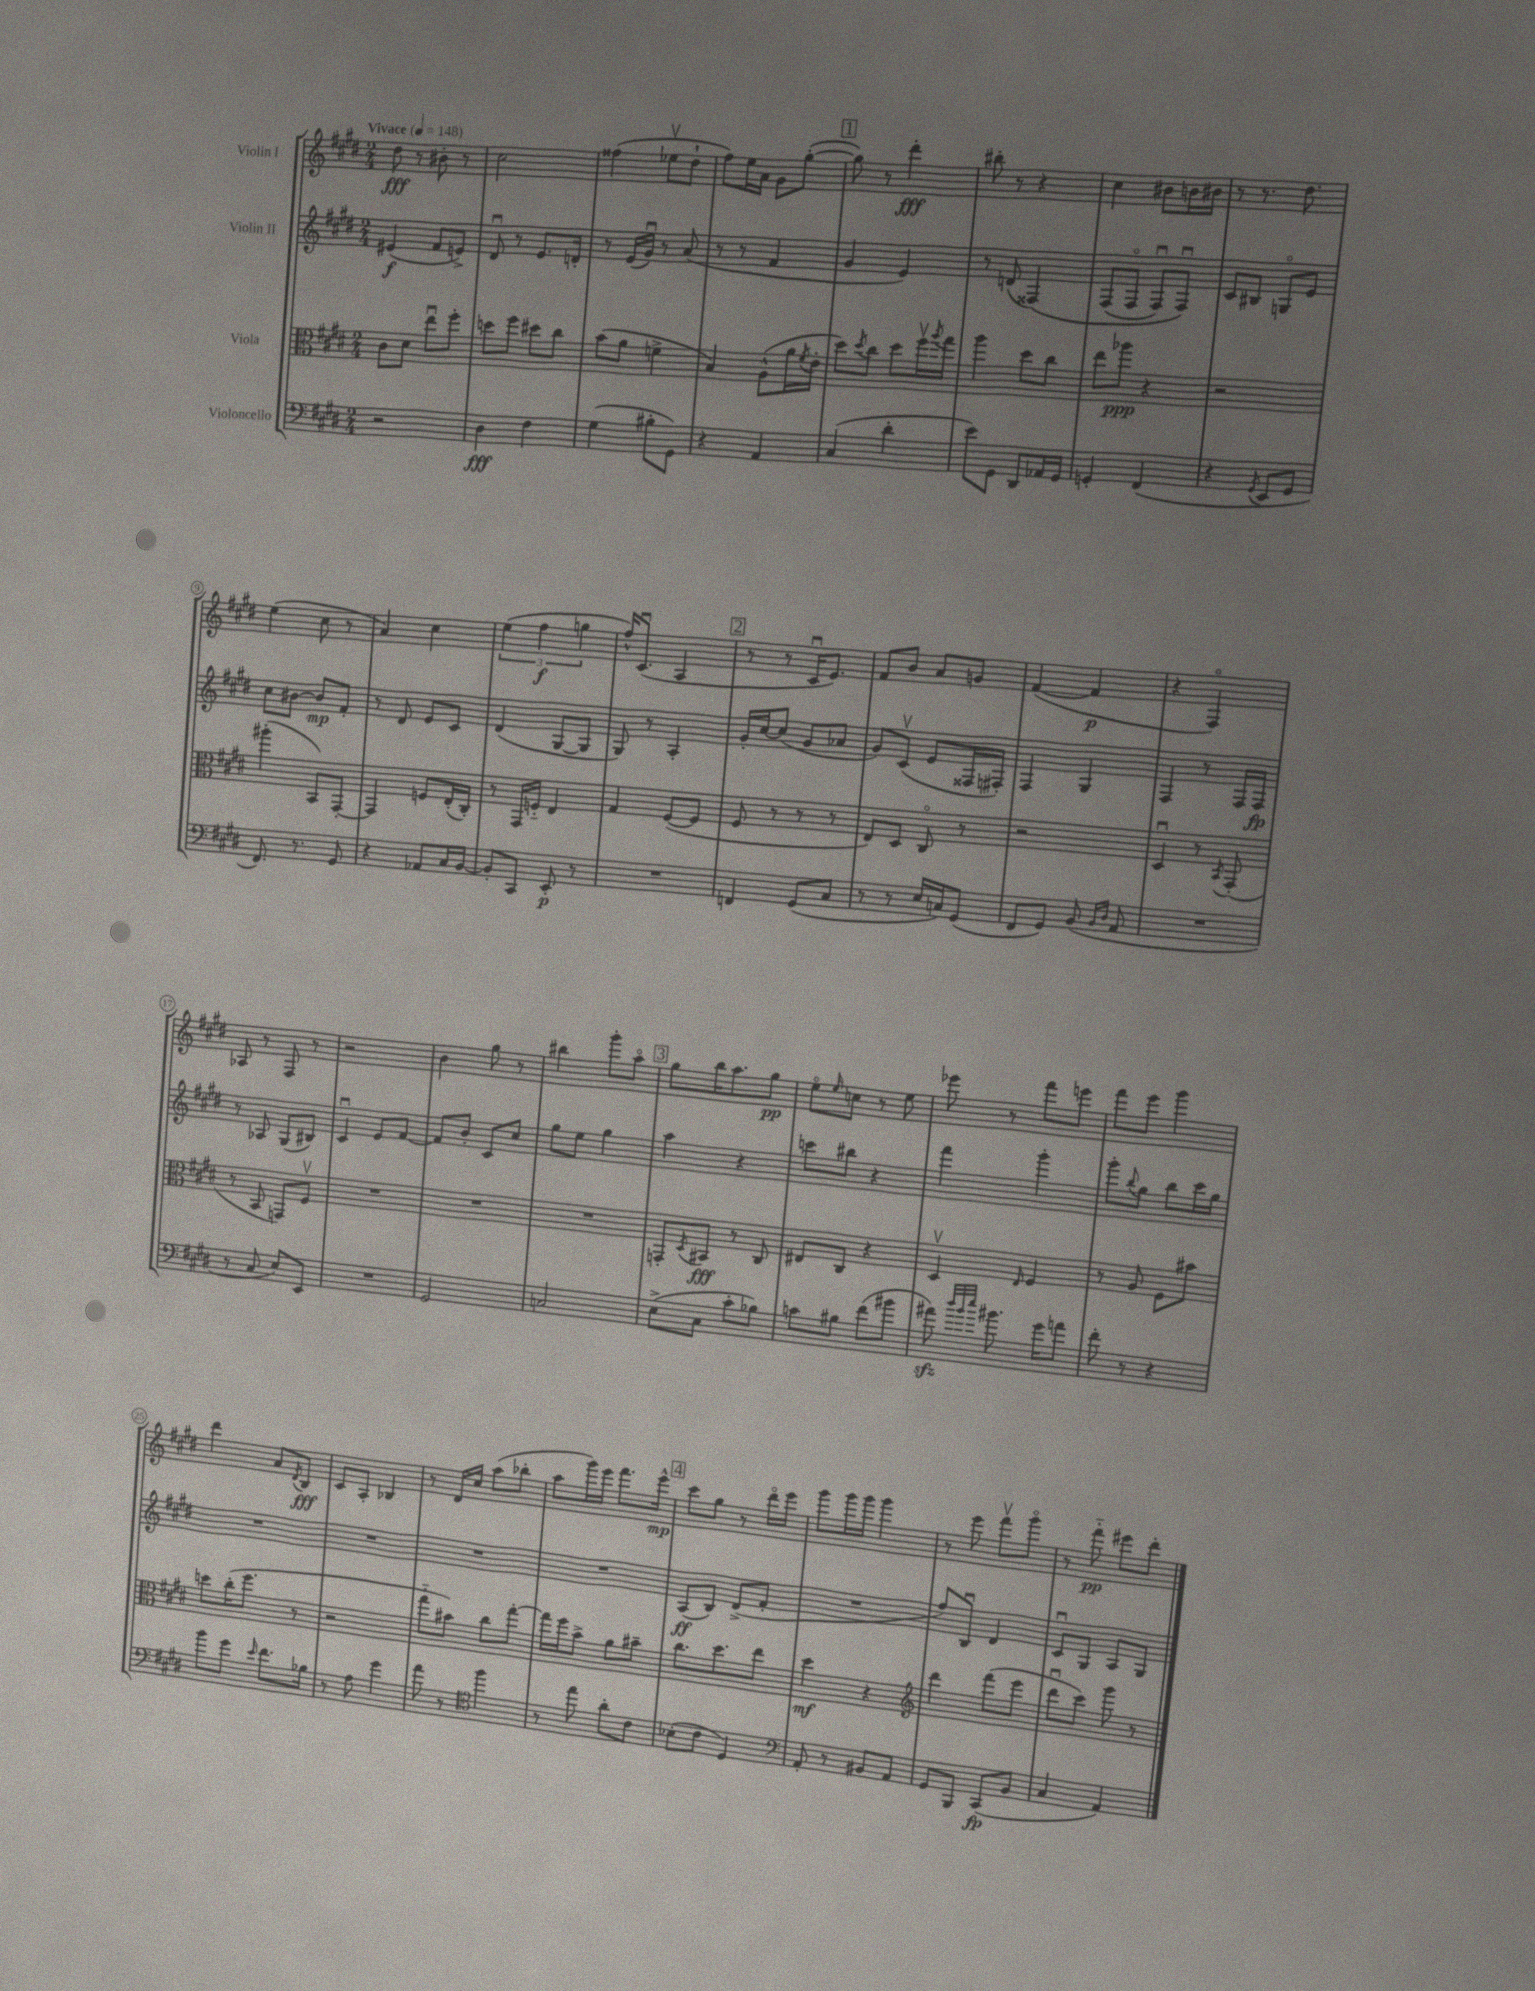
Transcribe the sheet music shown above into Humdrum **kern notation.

**kern	**kern	**kern	**kern
*staff4	*staff3	*staff2	*staff1
*clefF4	*clefC3	*clefG2	*clefG2
*k[f#c#g#d#]	*k[f#c#g#d#]	*k[f#c#g#d#]	*k[f#c#g#d#]
*M2/4	*M2/4	*M2/4	*M2/4
*MM148	*MM148	*MM148	*MM148
2r	8c#\L	(4e#/	8dd#\
.	8d#\J	.	8r
.	8eeu\L	8f#/L	8b#'\
.	8ff#'\J	8e^/J)	8r
=	=	=	=
4D#\	8dd\L	8d#u/	2cc#\
.	8ff#\J	8r	.
4F#\	8dd#\L	8.e/L	.
.	8cc#\J	.	.
.	.	16d'/Jk	.
=	=	=	=
(4G#\	(8b\L	8r	(4ff##\
.	8a\J	(16e/LL	.
.	.	16g#u/JJ)	.
8B#'\L	4f^\	8r	8ee-v\L
8GG#\J)	.	(8a/	8dd#`\J
=	=	=	=
4r	4B/)	8r	8ff#\L)
.	.	8r	16ee\L
.	.	.	16a\JJ
4AA/	(8A^^\L	4f#/	8g#\L
.	16a\L	.	([8gg#'\J
.	8qf#/	.	.
.	16e'\JJ	.	.
=	=	=	=
(4C#/	8dd#\L)	4g#/	8gg#\])
.	8qdd#/	.	.
.	8cc#\J	.	8r
4d#'\	8dd#\L	4e/)	4ddd#'\
.	16ff#v\L	.	.
.	8qaa/	.	.
.	16gg#\JJ	.	.
=	=	=	=
8e\L)	4aa\	8r	8bb#'\
8GG#\J	.	(8d/	8r
8DD#/L	8dd#\L	&(4F##/)	4r
16AA-/L	8cc#\J	.	.
16GG#/JJ	.	.	.
=	=	=	=
4GG'/	8ee\L	(8F#/L	4cc#\
.	8aa-\J	8F#o/J	.
(4FF#/	4r	8F#u/L)	8b#\L
.	.	8F#u/J&)	16b\L
.	.	.	16b#\JJ
=	=	=	=
4r	2r	8c#/L	8r
.	.	8B#/J	8.r
8qGG#/	.	.	.
8EE/L	.	8Go/L	.
.	.	.	8.dd#\
8GG#/J	.	8e/J	.
=	=	=	=
8.FF#/)	(4aa#'\	8cc#\L	(4ee\
.	.	[8b#\J	.
8.r	.	.	.
.	8BB/L)	8b#/]L	8cc#\
8GG#/	[8GG#'/J	8f#'/J	8r
=	=	=	=
4r	4GG#/]	8r	4a/)
.	.	8d#/	.
8AA-/L	8F/L	8e/L	4cc#\
16C#/L	(16E'/L	8c#/J	.
[16BB/JJ	16C#'/JJ)	.	.
=	=	=	=
8BB'/]L	8r	(4d#/	(6ee\
8CC#/J	16GG#/LL	.	.
.	.	.	6ff#\
.	16F'~/JJ	.	.
8EE'/	4E/	[8G#/L	.
.	.	.	6gg\
8r	.	8G#/]J	.
=	=	=	=
2r	4G#/	8G#/)	16ff#^^/LK)
.	.	.	(8.c#u/J
.	.	8r	.
.	([8F#/L	4A'/	4A/
.	8F#/]J	.	.
=	=	=	=
4FF/	8F#/	16g#'/LL	8r
.	.	[16cc#/J	.
.	8r	(8cc#/]J	8r
(8GG#/L	8r	8g#/L	16c#u/LK
.	.	.	8.e/J)
8C#/J	8r	8a-/J	.
=	=	=	=
8r	8E/L)	8g#/L)	8f#/L
8r	8D#/J	(8c#v/J	8b/J
16E/LL	8C#o/	8e/L	8a/L
16C/J)	.	.	.
(8GG#/J	8r	16F##/L	8g/J
.	.	16F#'/JJ)	.
=	=	=	=
8FF#/L	2r	4F#/	([4f#/
8GG#/J)	.	.	.
(8BB/	.	4G#/	4f#/]
16qqBB/LL	.	.	.
16qqD#/JJ	.	.	.
8AA/	.	.	.
=	=	=	=
2r	4D#u/	4F#/	4r
.	8r	8r	4F#o/)
.	8qBB/	.	.
.	(8GG#'/	16F#/LL	.
.	.	16F#/JJ	.
=	=	=	=
8r	8r	8r	8A-/
8C#/	8BB/	8A-/	8r
8E/L)	8GG/L)	(8G#/L	8F#/
8EE/J	8F#v/J	8B#/J)	8r
=	=	=	=
2r	2r	4c#u/	2r
.	.	8e/L	.
.	.	[8f#/J	.
=	=	=	=
2GG#/	2r	8f#/]L	4b\
.	.	8b'/J	.
.	.	8c#/L	8gg#\
.	.	8cc#/J	8r
=	=	=	=
2C/	2r	8gg#\L	4bb#\
.	.	8ee\J	.
.	.	4gg#\	8ggg#'\L
.	.	.	8aao\J
=	=	=	=
(8E^\L	8GG'/L	4aa\	8gg#\L
.	8qD#/	.	.
8C#\J	8BB#/J	.	16bb\K
.	.	.	8.aa\
8c#'\L	8r	4r	.
8B-\J)	8C#/	.	8gg#\J
=	=	=	=
8c\L	8E#/L	8ccc\L	8eeo\L
.	.	.	16qqee/
8B#\J	8C#/J	8bb#\J	8cc\J
(8f#\L	4r	4r	8r
8b#\J	.	.	8ee\
=	=	=	=
8a#\)	4D#v/	4fff#\	8eee-\
32qqdd#/LLL	.	.	.
32qqb/	.	.	.
32qqee/JJJ	.	.	.
8.b#\	.	.	8r
.	16qqE/	.	.
.	4F#/	4ggg#'\	8fff#\L
16g#\LK	.	.	.
8a\J	.	.	8eee\J
=	=	=	=
8f#'\	8r	8ggg#'\L	8fff#\L
.	.	8qqbb/	.
8r	8A/	8gg#\J	8eee\J
4r	8F#\L	8bb\L	4ggg#\
.	8b#\J	16ccc#\L	.
.	.	16gg#\JJ	.
=	=	=	=
8b\L	8dd\L	2r	4ddd#\
8g#\J	(16cc#'\K	.	.
.	8.ff#\J	.	.
16qqe/	.	.	.
8.f#\L	.	.	8a/L
.	.	.	8qd#/
.	8r	.	8B/J
16B-\Jk	.	.	.
=	=	=	=
8r	2r	2r	8c#/L
8A\	.	.	8A'/J
4g#\	.	.	4B-/
=	=	=	=
8a\	8gg#'~\L	2r	8r
8r	8b#\J)	.	16d#/LL
.	.	.	16cc#/JJ
*clefC4	*	*	*
4ff#\	8cc#\L	.	(8aa\L
.	[8gg#'\J	.	8bb-'\J
=	=	=	=
8r	16gg#\]LL	2r	8aa\L
.	16ff#\J	.	.
8ee\	8b^\J	.	16ggg#\L)
.	.	.	16eee\JJ
8a'\L	8a\L	.	8.fff#\L
8c#\J	8b#~\J	.	.
.	.	.	16eee^^\Jk
=	=	=	=
(8B-'\L	8.cc#\L	(8A/L	8ccc#\L
8c#\J	.	8B/J)	8gg#\J
.	8.dd#\	.	.
4D#/)	.	(8d#^/L	8r
.	8ee\J	8f#'/J	16ddd#o\LL
.	.	.	16eee\JJ
=	=	=	=
*clefF4	*	*	*
8AA'/	4dd#\	2r	8ggg#\L
8r	.	.	16ggg#\L
.	.	.	16ggg#\JJ
8BB#/L	4r	.	4ggg#\
8AA/J	.	.	.
=	=	=	=
*	*clefG2	*	*
8GG#/L	4ddd#\	8ff#/L)	8r
8BBB/J	.	8Bu/J	8eee\
(8CC#/L	(8fff#\L	4d#/	8fff#v\L
8BB/J	8eee\J	.	8ggg#o\J
=	=	=	=
4C#/	8ddd#u\L	8c#u/L	8r
.	8ccc#\J)	8G#/J	8fff#'~\
4AA/)	8ggg#\	8A/L	8eee#\L
.	8r	8G#/J	8ddd#'\J
==	==	==	==
*-	*-	*-	*-
